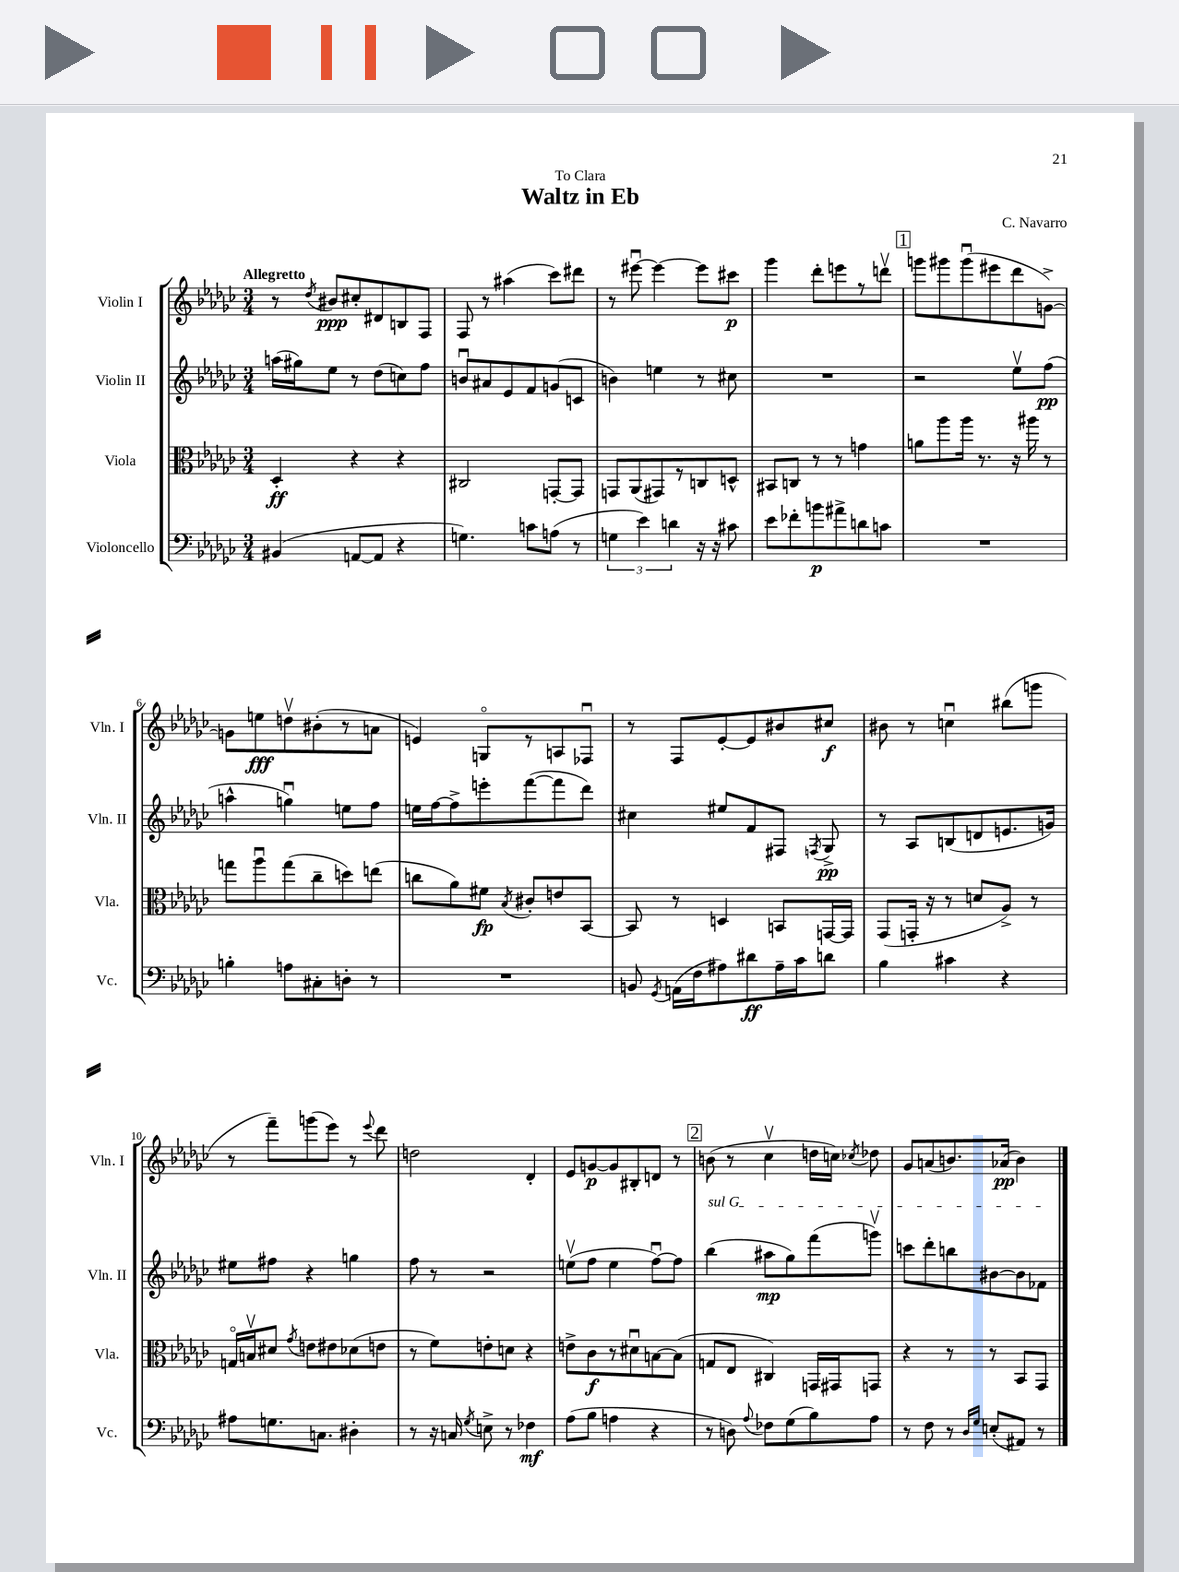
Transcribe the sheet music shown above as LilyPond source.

\header { title = "Waltz in Eb" composer = "C. Navarro" dedication = "To Clara" }
<<
\new StaffGroup <<
\new Staff = "s0" \with { instrumentName = "Violin I" shortInstrumentName = "Vln. I" } {
    \clef treble \key ges \major \numericTimeSignature \time 3/4 \tempo "Allegretto"
    \autoBeamOff r8 \acciaccatura { des''8 } bis'8[\ppp cis''8-. dis'8 b8 f8] |
    f8 r8 ais''4( ces'''8[) dis'''8] |
    r8 eis'''8~\downbow eis'''4~ eis'''8[ cis'''8]\p |
    ges'''4 des'''8[-. e'''8 r8 d'''8]\upbow |
    \mark \markup { \box "1" } g'''8[ gis'''8 gis'''8\downbow( eis'''8 des'''8 g'8]~->) |
    g'8[ e''8\fff d''8\upbow bis'8-.( r8 a'8] |
    e'4) g8[\flageolet r8 a8 fes8]\downbow |
    r8 f8[ ees'8~-. ees'8 bis'8 cis''8]\f |
    bis'8 r8 c''4\downbow bis''8[( g'''8] |
    r8 f'''8[--) g'''8( ees'''8]) r8 \appoggiatura { ees'''8 } des'''8 |
    d''2 des'4-. |
    ees'8[ g'8~\p g'8 bis8-. d'8] r8 |
    \mark \markup { \box "2" } b'8( r8 ces''4\upbow d''16[ c''16]) \acciaccatura { ces''8 } des''8 |
    ges'8[ a'8( b'8.) aes'16]\pp( b'4) \bar "|." |
}
\new Staff = "s1" \with { instrumentName = "Violin II" shortInstrumentName = "Vln. II" } {
    \clef treble \key ges \major \numericTimeSignature \time 3/4
    \autoBeamOff a''16[( gis''16) ees''8] r8 des''8[( c''8) f''8] |
    b'8[\downbow ais'8 ees'8 f'8 g'8( c'8] |
    b'4) e''4 r8 cis''8 |
    R2. |
    \mark \markup { \box "1" } r2 ees''8[\upbow f''8]\pp( |
    a''4-^ g''4\downbow) e''8[ f''8] |
    e''16[ f''16~ f''8-> e'''8-. f'''8~( f'''8 des'''8]) |
    cis''4 eis''8[ f'8 fis8] \acciaccatura { f8 } ges8->\pp |
    r8 aes8[ b8( d'8 e'8. g'16]) |
    eis''8[ fis''8] r4 g''4 |
    f''8 r8 r2 |
    e''8[\upbow( f''8] e''4 f''8[~\downbow) f''8] |
    \mark \markup { \box "2" } \once \override TextSpanner.bound-details.left.text = \markup { \italic "sul G" } bes''4\startTextSpan( ais''8[\mp ges''8) f'''8( g'''8]\upbow) |
    c'''8[ des'''8-. b''8 bis'8~ bis'8 fes'8]\stopTextSpan \bar "|." |
}
\new Staff = "s2" \with { instrumentName = "Viola" shortInstrumentName = "Vla." } {
    \clef alto \key ges \major \numericTimeSignature \time 3/4
    \autoBeamOff des4-.\ff r4 r4 |
    cis2 g,8[~-. g,8] |
    g,8[ aes,8( gis,8) r8 c8 d8]-^ |
    bis,8[ c8] r8 r8 g'4 |
    \mark \markup { \box "1" } a'8[ aes''8 aes''16] r8. r16 ais''16 r8 |
    g''8[ aes''8\downbow g''8( ces''8-- d''8) e''8]( |
    c''8[ aes'8) fis'8]\fp \acciaccatura { bes8 } cis'8[-. e'8 bes,8]~ |
    bes,8 r8 d4 b,8[ g,16~ g,16] |
    ges,8[( g,16]-. r16 r8 d'8[ aes8]->) r8 |
    g16[\flageolet b16\upbow dis'8] \acciaccatura { ges'8 } e'8[ eis'8 des'8( e'8] |
    r8 f'8[) e'8-. d'8] r4 |
    e'8[-> ces'8\f r8 dis'8\downbow b8~ b8]( |
    \mark \markup { \box "2" } g8[ ees8] cis4) g,16[ gis,16 g,8] |
    r4 r8 r8 bes,8[ ges,8] \bar "|." |
}
\new Staff = "s3" \with { instrumentName = "Violoncello" shortInstrumentName = "Vc." } {
    \clef bass \key ges \major \numericTimeSignature \time 3/4
    \autoBeamOff bis,4( a,8[~ a,8] r4 |
    g4.) c'8[ a8]( r8 |
    \tuplet 3/2 { g4 ees'4) d'4 } r16 r16 cis'8 |
    ees'8[ fes'8-. b'8\p ais'8-> d'8 c'8] |
    \mark \markup { \box "1" } R2. |
    b4-. a8[ cis8-. d8]-. r8 |
    R2. |
    b,8 \acciaccatura { ges,8 } a,16[( f16 ais8) dis'8\ff ais16-- ces'16 d'8] |
    bes4 cis'4 r4 |
    ais8[ g8. c8.] dis4-. |
    r8 r16 c16 \acciaccatura { ges8 } e8-> r8 fes4\mf |
    aes8[( bes8] a4 r4 |
    \mark \markup { \box "2" } r8 d8) \appoggiatura { aes8 } fes8[ ges8( bes8) aes8] |
    r8 f8 r8 \grace { des16[ ges16] } e8[-.( ais,8]) r8 \bar "|." |
}
>>
>>
